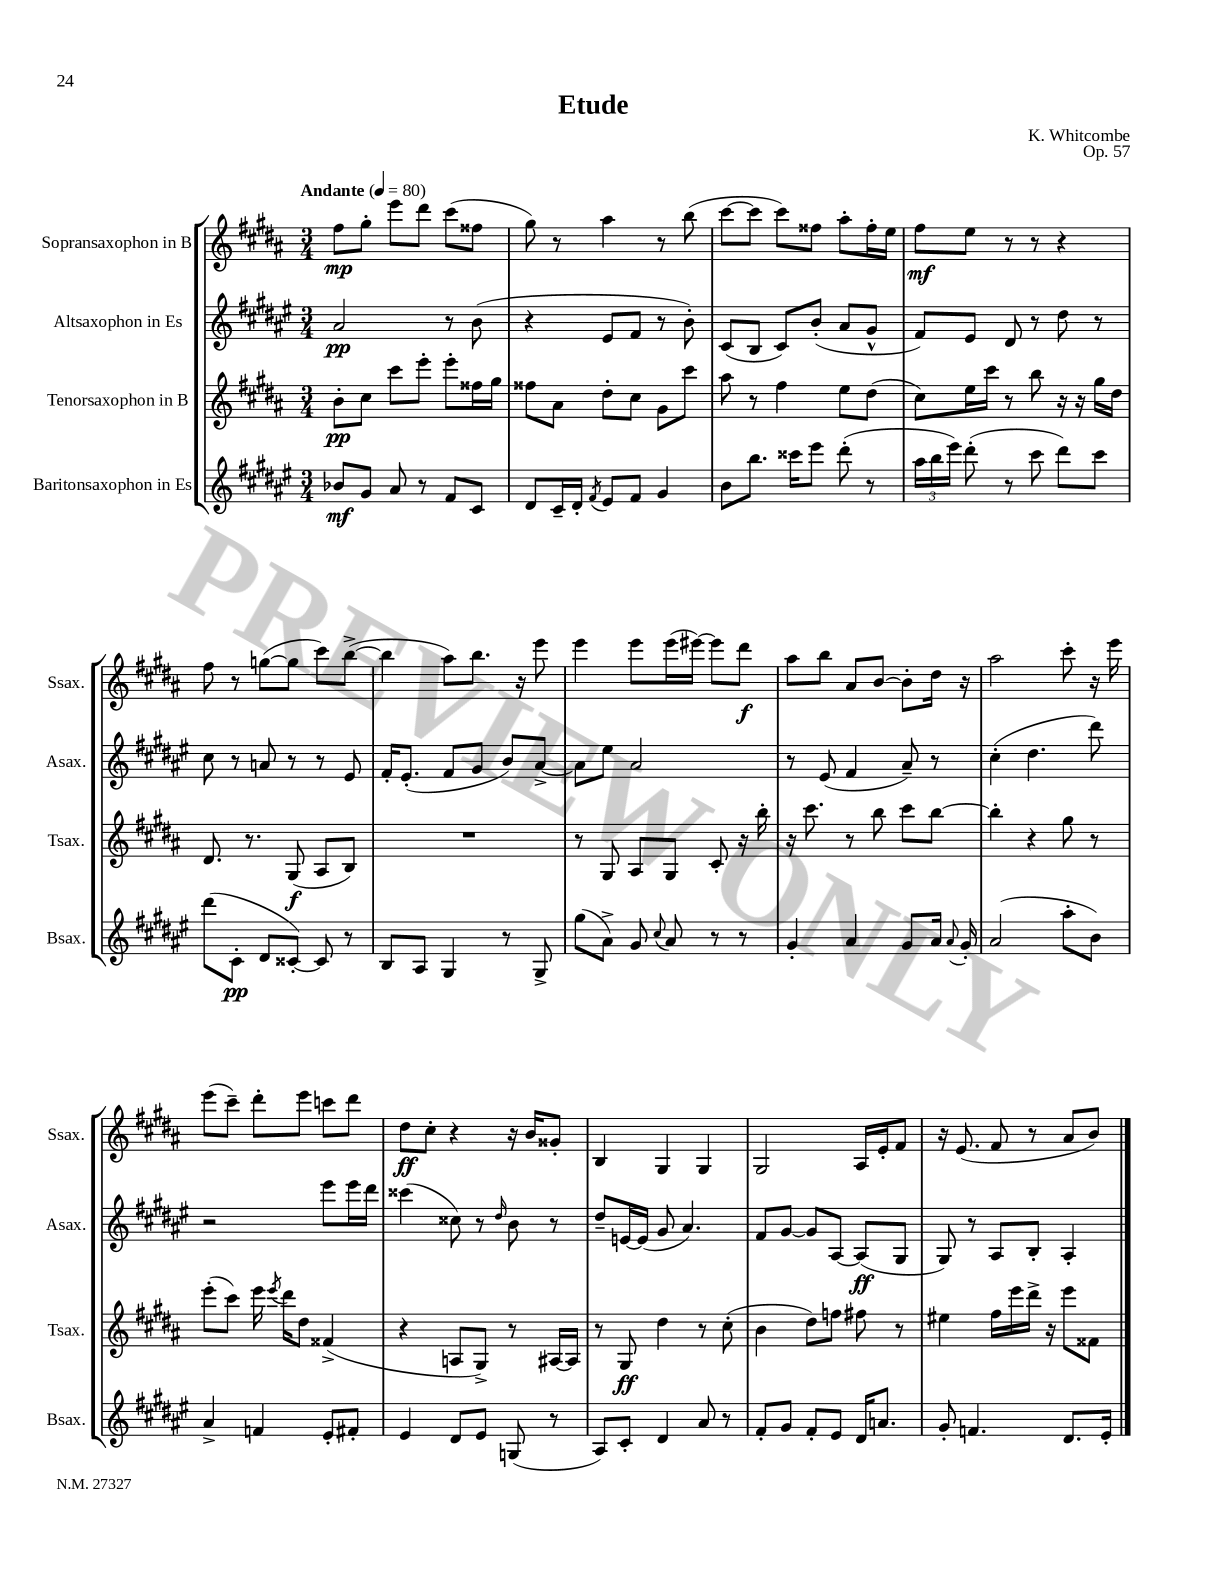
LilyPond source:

\header { title = "Etude" composer = "K. Whitcombe" opus = "Op. 57" }
<<
\new StaffGroup <<
\new Staff = "s0" \with { instrumentName = "Sopransaxophon in B" shortInstrumentName = "Ssax." } {
    \clef treble \key b \major \numericTimeSignature \time 3/4 \tempo "Andante" 4 = 80
    \autoBeamOff fis''8[\mp gis''8]-. e'''8[ dis'''8] cis'''8[( fisis''8] |
    gis''8) r8 ais''4 r8 b''8( |
    cis'''8[~ cis'''8] cis'''8[) fisis''8] ais''8[-. fisis''16-. e''16] |
    fis''8[\mf e''8] r8 r8 r4 |
    fis''8 r8 g''8[~( g''8] cis'''8[) b''8]~->( |
    b''4 ais''8[) b''8.] r16 e'''8 |
    e'''4 e'''8[ e'''16( eis'''16]~) eis'''8[ dis'''8]\f |
    ais''8[ b''8] ais'8[ b'8]~ b'8[-. dis''16] r16 |
    ais''2 cis'''8-. r16 e'''16 |
    e'''8[( cis'''8]--) dis'''8[-. e'''8] c'''8[ dis'''8] |
    dis''8[\ff cis''8]-. r4 r16 b'16[ gisis'8]-. |
    b4 gis4 gis4 |
    gis2 ais16[ e'16-. fis'8] |
    r16 e'8.( fis'8 r8 ais'8[ b'8]) \bar "|." |
}
\new Staff = "s1" \with { instrumentName = "Altsaxophon in Es" shortInstrumentName = "Asax." } {
    \clef treble \key fis \major \numericTimeSignature \time 3/4
    \autoBeamOff ais'2\pp r8 b'8( |
    r4 eis'8[ fis'8] r8 b'8-.) |
    cis'8[( b8] cis'8[) b'8]-.( ais'8[ gis'8]-^ |
    fis'8[) eis'8] dis'8 r8 dis''8 r8 |
    cis''8 r8 a'8 r8 r8 eis'8 |
    fis'16[-. eis'8.]-.( fis'8[ gis'8] b'8[) ais'8]~-> |
    ais'8[ eis''8] ais'2 |
    r8 eis'8( fis'4 ais'8--) r8 |
    cis''4-.( dis''4. dis'''8) |
    r2 eis'''8[ eis'''16 dis'''16] |
    cisis'''4( cisis''8) r8 \grace { dis''16 } b'8 r8 |
    dis''8[-- e'16~ e'16]( gis'8 ais'4.) |
    fis'8[ gis'8]~ gis'8[ ais8]~ ais8[\ff( gis8] |
    gis8) r8 ais8[ b8]-. ais4-. \bar "|." |
}
\new Staff = "s2" \with { instrumentName = "Tenorsaxophon in B" shortInstrumentName = "Tsax." } {
    \clef treble \key b \major \numericTimeSignature \time 3/4
    \autoBeamOff b'8[-.\pp cis''8] cis'''8[ e'''8]-. e'''8[-. fisis''16 gis''16] |
    fisis''8[ ais'8] dis''8[-. cis''8] gis'8[ cis'''8] |
    ais''8 r8 fis''4 e''8[ dis''8]( |
    cis''8[) e''16 cis'''16] r8 b''8 r16 r16 gis''16[ dis''16] |
    dis'8. r8. gis8\f( ais8[ b8]) |
    R2. |
    r8 gis8 ais8[ gis8] cis'8-. r16 b''16-. |
    r16 cis'''8. r8 b''8 cis'''8[ b''8]~ |
    b''4-. r4 gis''8 r8 |
    e'''8[-.( cis'''8]) e'''16 \acciaccatura { e'''8 } dis'''16[ dis''8] fisis'4->( |
    r4 a8[ gis8]->) r8 ais16[~ ais16] |
    r8 gis8\ff dis''4 r8 cis''8-.( |
    b'4 dis''8[) f''8] fis''8 r8 |
    eis''4 fis''16[ e'''16 dis'''16]-> r16 e'''8[ fisis'8] \bar "|." |
}
\new Staff = "s3" \with { instrumentName = "Baritonsaxophon in Es" shortInstrumentName = "Bsax." } {
    \clef treble \key fis \major \numericTimeSignature \time 3/4
    \autoBeamOff bes'8[\mf gis'8] ais'8 r8 fis'8[ cis'8] |
    dis'8[ cis'16-- dis'16]-. \acciaccatura { fis'8 } eis'8[ fis'8] gis'4 |
    b'8[ b''8.] cisis'''16[ eis'''8] dis'''8-.( r8 |
    \tuplet 3/2 { ais''16[ b''16 eis'''16]) } dis'''8-.( r8 cis'''8 dis'''8[) cis'''8] |
    dis'''8[( cis'8]-.\pp dis'8[ cisis'8]~-.) cisis'8 r8 |
    b8[ ais8] gis4 r8 gis8-> |
    gis''8[( ais'8]->) gis'8 \appoggiatura { cis''8 } ais'8 r8 r8 |
    gis'4-. ais'4 gis'8[ ais'16] \appoggiatura { ais'8 } gis'16-. |
    ais'2( ais''8[-. b'8]) |
    ais'4-> f'4 eis'8[-. fis'8]-. |
    eis'4 dis'8[ eis'8] g8( r8 |
    ais8[) cis'8]-. dis'4 ais'8 r8 |
    fis'8[-. gis'8] fis'8[-. eis'8] dis'16[ a'8.] |
    gis'8-. f'4. dis'8.[ eis'16]-. \bar "|." |
}
>>
>>
\layout { \context { \Score \remove "Bar_number_engraver" } }
